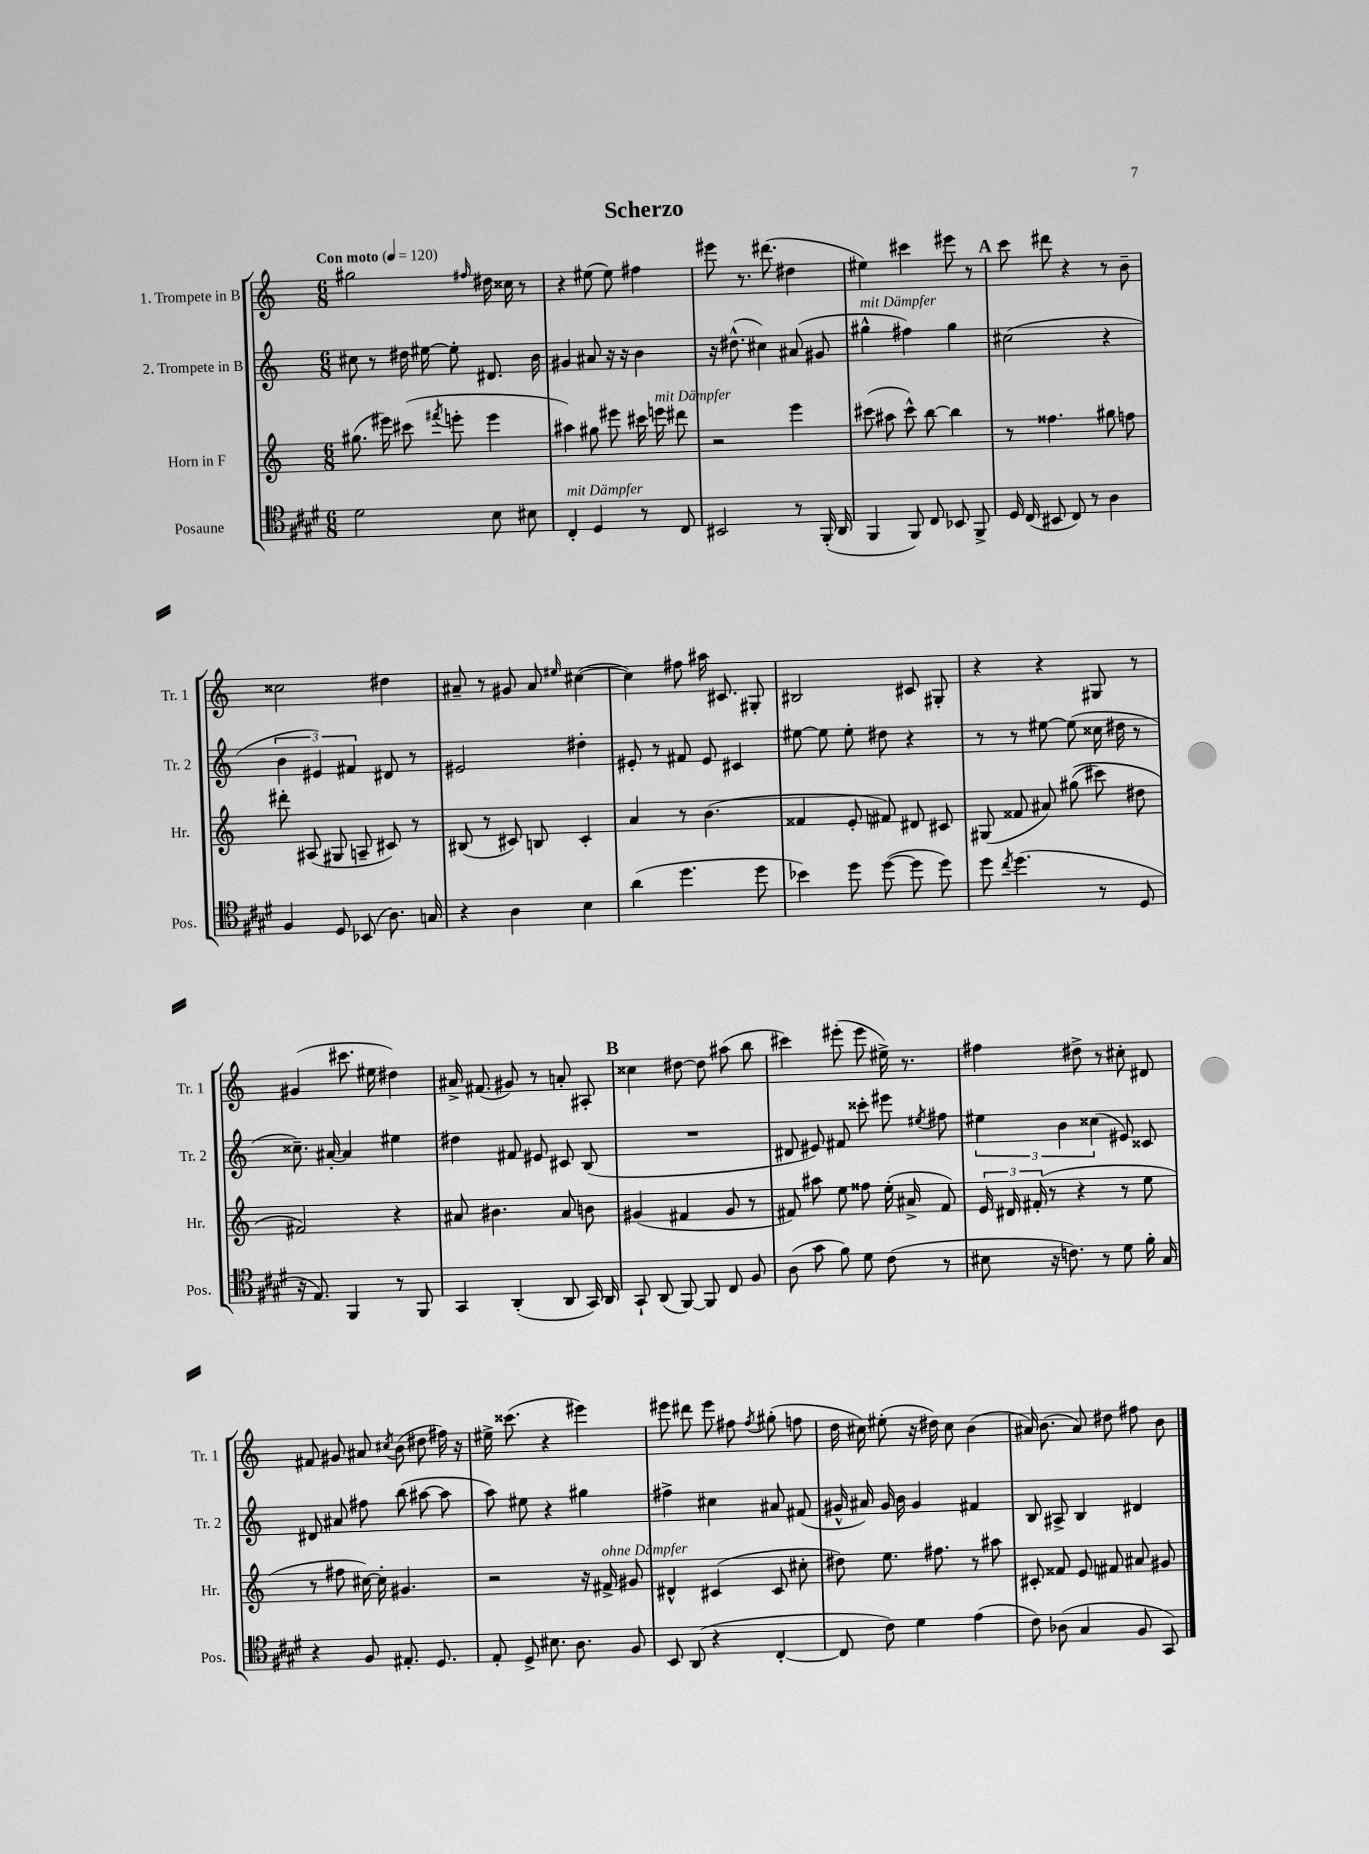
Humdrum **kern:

**kern	**kern	**kern	**kern
*staff4	*staff3	*staff2	*staff1
*clefC4	*clefG2	*clefG2	*clefG2
*k[f#c#g#d#]	*k[]	*k[]	*k[]
*M6/8	*M6/8	*M6/8	*M6/8
*MM120	*MM120	*MM120	*MM120
2d#	(8.gg#	8cc#	2gg#
.	.	8r	.
.	16eee#)	.	.
.	(8ccc#	16dd#	.
.	.	[16ee#	.
.	8qfff#	.	.
.	8eee'	8ee#']	.
.	.	.	16qqff#
8B	4eee	8.d#	16dd#
.	.	.	16cc##
8B#	.	.	8r
.	.	16b	.
=	=	=	=
4C#'	4aa#)	4g#	4r
4D#	8gg#	8a#	(8ee#
.	8eee#	16r	8ee#)
.	.	16r	.
8r	16ccc#	4b	4ff#
.	16eee	.	.
8C#	8ddd#	.	.
=	=	=	=
2BB#	2r	16r	8eee#
.	.	(8.dd#^^	.
.	.	.	8.r
.	.	4cc#)	.
.	.	.	(8.ddd#
8r	4eee	(8a#	4dd#
(16FF#'	.	8g#	.
16AA	.	.	.
=	=	=	=
4FF#	(8ccc#	4gg#^^	4ee#)
.	8aa#	.	.
8FF#)	8ccc#^^)	4ff#)	4ccc#
8C#	[8bb	.	.
8BB-	4bb]	4gg#	8eee#
8FF#^	.	.	8r
=	=	=	=
16D#	8r	(2cc#	8ccc
(16C#	.	.	.
8BB#	4.ff##	.	8ddd#
8C#)	.	.	4r
8r	.	.	.
4A	8gg#	4r	8r
.	8ff	.	8b~
=	=	=	=
4F#	8ddd#'	6b	2cc##
.	(8A#	.	.
.	.	6e#)	.
8D#	8G#	.	.
.	.	6f#	.
(8BB-	8A~	.	.
8.A)	8c#)	8d#	4dd#
.	8r	8r	.
16G	.	.	.
=	=	=	=
4r	(8B#	2e#	8a#~
.	8r	.	8r
4A	8c#)	.	8g#
.	8B	.	8a#
.	.	.	16qqee#
4B	4c#'	4dd#'	([4cc#
=	=	=	=
(4a	4a	8e#'	4cc#])
.	.	8r	.
4.dd#	8r	8f#	8ff#
.	(4.b	8e#	16aa#
.	.	.	8.c#
.	.	4c#	.
8dd#	.	.	8G#'
=	=	=	=
4b-)	4f##	[8ee#	2B#
.	.	8ee#]	.
8dd#	8e'	8ee#'	.
([8dd#	8f#)	8dd#	.
8dd#]	8d#	4r	8c#
8dd#)	8c#	.	8G#'
=	=	=	=
8dd#	(8G#	8r	4r
8qcc#	.	.	.
(4.dd#	8f##	8r	.
.	8a#)	[8ee#	4r
.	&((8gg#	(8ee#]	.
8r	8ccc#)	16cc##	8G#
.	.	16dd#	.
8D#	8dd#	8r	8r
=	=	=	=
16r	2f#&)	8.cc##~)	(4g#
8.E)	.	.	.
.	.	[16a#'	.
4FF#	.	4a#]	8.ccc#
.	.	.	16ee#
8r	4r	4ee#	4dd#)
8FF#	.	.	.
=	=	=	=
4GG#	8a#	4dd#	16a#^
.	.	.	(8.f#
.	4.b#	.	.
(4AA'	.	8f#	8g#)
.	.	8e#	8r
8AA	8a#	8c#	8a'
16GG#)	8b	(8B	8A#'
16AA	.	.	.
=	=	=	=
8GG#`	(4g#	2.r	4cc##
(8AA	.	.	.
[8FF#)	4f#	.	[8dd#
8FF#]	.	.	8dd#]
8C#	8g#	.	(8aa#
8F#	8r	.	8bb
=	=	=	=
(8A	8f#)	8d#	4ccc#)
8g#	8aa#	8e#)	.
8f#)	8ee	8f#	(8eee#'
8d#	8ff##	8ccc##'	8eee#
(8c#	(16ee'	8eee#	16ee#^)
.	16a#^	.	8.r
.	.	8qee#	.
8r	8f#)	8ff#	.
=	=	=	=
8B#	24e	6ee#	4ff#
.	24d#	.	.
.	(24f#'	.	.
16r	8r	.	.
.	.	6b	.
8.c)	.	.	.
.	4r	.	8dd#^
.	.	(6cc##	.
8r	.	.	8r
8d#	8r	8e#)	8cc#'
16f#'	8ee	8c##	8d#
16G#	.	.	.
=	=	=	=
4r	8r	8d#	8f#
.	8ff#	8a#	8g#
8F#	[16cc#)	8ff#	8a#
.	16cc#']	.	.
.	.	.	8qcc#
8.E#'	4.g#	(8bb	(8b
.	.	[8aa#	8dd#
8.D#	.	.	.
.	.	8aa#]	16ff#)
.	.	.	16r
=	=	=	=
8E'	2r	8aa)	16ee#^
.	.	.	(8.ccc##
8D#^	.	8ee#	.
8.B#	.	4r	4r
8.A	.	.	.
.	16r	4gg#	4eee#)
.	16f#^	.	.
8F#	8g#	.	.
=	=	=	=
8BB	4d#^^	4ff#^	8eee#
(8AA	.	.	8ddd#
4r	(4c#	4cc#	8eee#
.	.	.	8ff#
.	.	.	8qff#
[4C#'	8c#	8a#	(8gg#'
.	8cc#'	(8f#	8ff
=	=	=	=
8C#]	8dd#)	16g#^^	16dd
.	.	16a#)	16cc#)
8c#)	8.ee	16g#	(8ee#'
.	.	16b	.
4d#	.	4g#	16r
.	8.ff#	.	16dd#)
.	.	.	8cc#
(4e	8r	4f#	(4b
.	8aa#	.	.
=	=	=	=
8c#)	8c#'	8B	16a#)
.	.	.	(8.b
(8A-	8f##	8A#^	.
4G#	8e	4B	8a#)
.	8f#	.	8dd#
8F#	8a#	4d#	8ff#
8GG#)	8g#	.	8b
==	==	==	==
*-	*-	*-	*-
